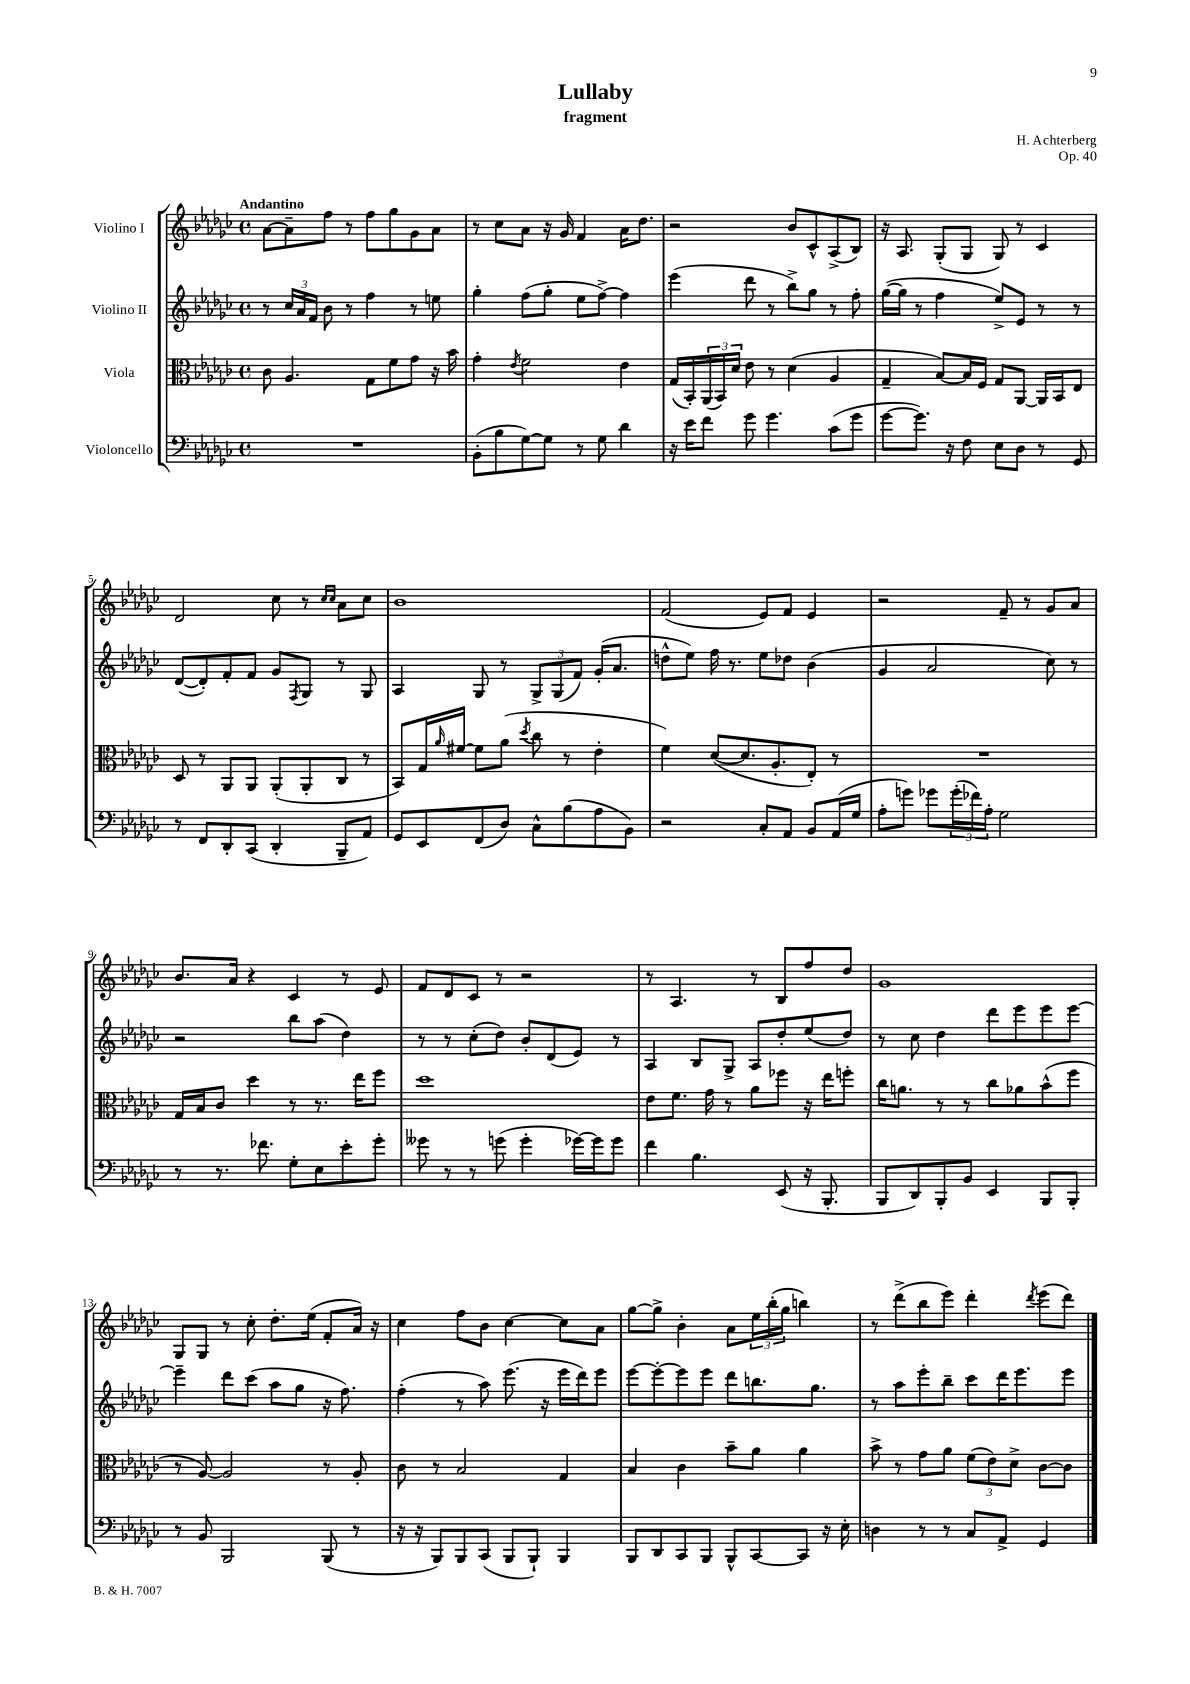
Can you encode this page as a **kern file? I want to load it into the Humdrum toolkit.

**kern	**kern	**kern	**kern
*staff4	*staff3	*staff2	*staff1
*clefF4	*clefC3	*clefG2	*clefG2
*k[b-e-a-d-g-c-]	*k[b-e-a-d-g-c-]	*k[b-e-a-d-g-c-]	*k[b-e-a-d-g-c-]
*M4/4	*M4/4	*M4/4	*M4/4
*met(c)	*met(c)	*met(c)	*met(c)
1r	8c-	8r	[8a-
.	4.A-	24cc-	8a-~]
.	.	24a-	.
.	.	24f	.
.	.	8b-	8ff
.	.	8r	8r
.	8G-	4ff	8ff
.	8f	.	8gg-
.	8g-	8r	8g-
.	16r	8ee	8a-
.	16b-	.	.
=	=	=	=
(8BB-'	4g-'	4gg-'	8r
8B-	.	.	8cc-
.	8qe-	.	.
[8G-)	2f	(8ff	8a-
8G-]	.	8gg-'	16r
.	.	.	16g-
8r	.	8ee-	4f
8G-	.	[8ff^)	.
4d-	4e-	4ff]	16a-
.	.	.	8.dd-
=	=	=	=
16r	(16G-	(4eee-	2r
16e-	16BB-')	.	.
8f	(24AA-	.	.
.	24BB-)	.	.
.	24d-	.	.
8g-	8e-	8ddd-	.
4.g-	8r	8r	.
.	(4d-	8bb-^)	8b-
.	.	8gg-	8c-^^
(8c-	4A-	8r	(8A-^
8g-	.	8ff'	8B-)
=	=	=	=
[8g-	4G-~	([16gg-	16r
.	.	16gg-]	8.A-
8.g-])	.	8r	.
.	[8B-)	4ff	(8G-'
16r	.	.	.
8F	16B-]	.	8G-
.	16F	.	.
8E-	8G-	8ee-^)	8G-)
8D-	[8AA-	8e-	8r
8r	16AA-]	8r	4c-
.	16BB-	.	.
8GG-	8E-	8r	.
=	=	=	=
8r	8D-	([8d-	2d-
8FF	8r	8d-'])	.
8DD-'	8AA-	8f'	.
(8CC-	8AA-	8f	.
4DD-'	(8AA-'	8g-	8cc-
.	.	8qF	.
.	8AA-'	8G-	8r
.	.	.	16qqcc-
.	.	.	16qqcc-
8BBB-~	8C-	8r	8a-
8AA-)	8r	8G-	8cc-
=	=	=	=
8GG-	8BB-)	4A-	1b-
8EE-	16G-	.	.
.	16qqa-	.	.
.	[16f#	.	.
(8FF	8f#]	8G-	.
8D-)	(8a-	8r	.
.	8qdd-	.	.
8C-^^	8cc-	12G-^	.
.	.	(12G-	.
(8B-	8r	.	.
.	.	12f)	.
8A-	4e-'	(16g-'	.
.	.	8.a-	.
8BB-)	.	.	.
=	=	=	=
2r	4f)	8dd^^	(2f
.	.	8ee-)	.
.	([8d-	16ff	.
.	.	8.r	.
.	8.d-]	.	.
8C-'	.	8ee-	8e-)
.	8.A-'	.	.
8AA-	.	8dd-	8f
8BB-	8E-')	(4b-	4e-
(16AA-	8r	.	.
16G-	.	.	.
=	=	=	=
8A-'	1r	4g-	2r
8g)	.	.	.
8g-	.	2a-	.
(24g-'	.	.	.
24f-)	.	.	.
24A-'	.	.	.
2G-	.	.	8f~
.	.	.	8r
.	.	8cc-)	8g-
.	.	8r	8a-
=	=	=	=
8r	16G-	2r	8.b-
.	16B-	.	.
8.r	8c-	.	.
.	.	.	16a-
.	4dd-	.	4r
8.f-	.	.	.
8G-'	8r	8bb-	4c-
8E-	8.r	(8aa-	.
8e-'	.	4dd-)	8r
.	16ee-	.	.
8g-'	8ff	.	8e-
=	=	=	=
8g--	1dd-	8r	8f
8r	.	8r	8d-
8r	.	(8cc-'	8c-
(8g	.	8dd-)	8r
4g'	.	8b-'	2r
.	.	(8d-	.
[16g-)	.	8e-)	.
16g-]	.	.	.
8g-	.	8r	.
=	=	=	=
4f	8e-	4A-	8r
.	8.f	.	4.A-
4.B-	.	8B-	.
.	16g-	.	.
.	8r	8G-^	.
.	8a-	8A-	8r
(8EE-	8ff-	8dd-'	8B-
16r	16r	(8ee-	8ff
8.BBB-'	16ee-	.	.
.	8ff'	8dd-)	8dd-
=	=	=	=
8BBB-	16cc-	8r	1g-
.	8.a	.	.
8DD-)	.	8cc-	.
8BBB-'	8r	4dd-	.
8BB-	8r	.	.
4EE-	8cc-	8ddd-	.
.	8a-	8eee-	.
8BBB-	(8b-^^	8eee-	.
8BBB-'	8ff	[8eee-	.
=	=	=	=
8r	8r	4eee-~]	8G-
8BB-	[8A-)	.	8G-
2BBB-	2A-]	8ddd-	8r
.	.	(8ccc-	8cc-'
.	.	8aa-	8.dd-'
.	.	8gg-	.
.	.	.	(16ee-
(8BBB-	8r	16r	8f'
.	.	8.ff)	.
8r	8A-'	.	16a-)
.	.	.	16r
=	=	=	=
16r	8c-	(4ff'	4cc-
16r	.	.	.
8BBB-)	8r	.	.
8BBB-	2B-	8r	8ff
(8CC-	.	8aa-)	8b-
8BBB-	.	(8.eee-	[4cc-
8BBB-`)	.	.	.
.	.	16r	.
4BBB-	4G-	16eee-	8cc-]
.	.	16ddd-)	.
.	.	8eee-	8a-
=	=	=	=
8BBB-	4B-	[8eee-	[8gg-
8DD-	.	8eee-'_	8gg-^]
8CC-	4c-	8eee-]	4b-'
8BBB-	.	8eee-	.
8BBB-^^	8b-~	8ddd-	8a-
[8CC-	8a-	8.bb	24ee-
.	.	.	(24bb-'
.	.	.	24gg-
8CC-]	4a-	.	4bb)
.	.	8.gg-	.
16r	.	.	.
16E-'	.	.	.
=	=	=	=
4D	8b-^	8r	8r
.	8r	8aa-	(8ddd-^
8r	8g-	8eee-'	8bb-
8r	8a-	8bb-~	8eee-)
8C-	(12f	8ccc-	4ddd-'
.	12e-)	.	.
8AA-^	.	16ddd-	.
.	12d-^	.	.
.	.	8.eee-	.
.	.	.	8qddd-
4GG-	[8c-	.	(8eee-
.	8c-]	8eee-	8ddd-)
==	==	==	==
*-	*-	*-	*-
